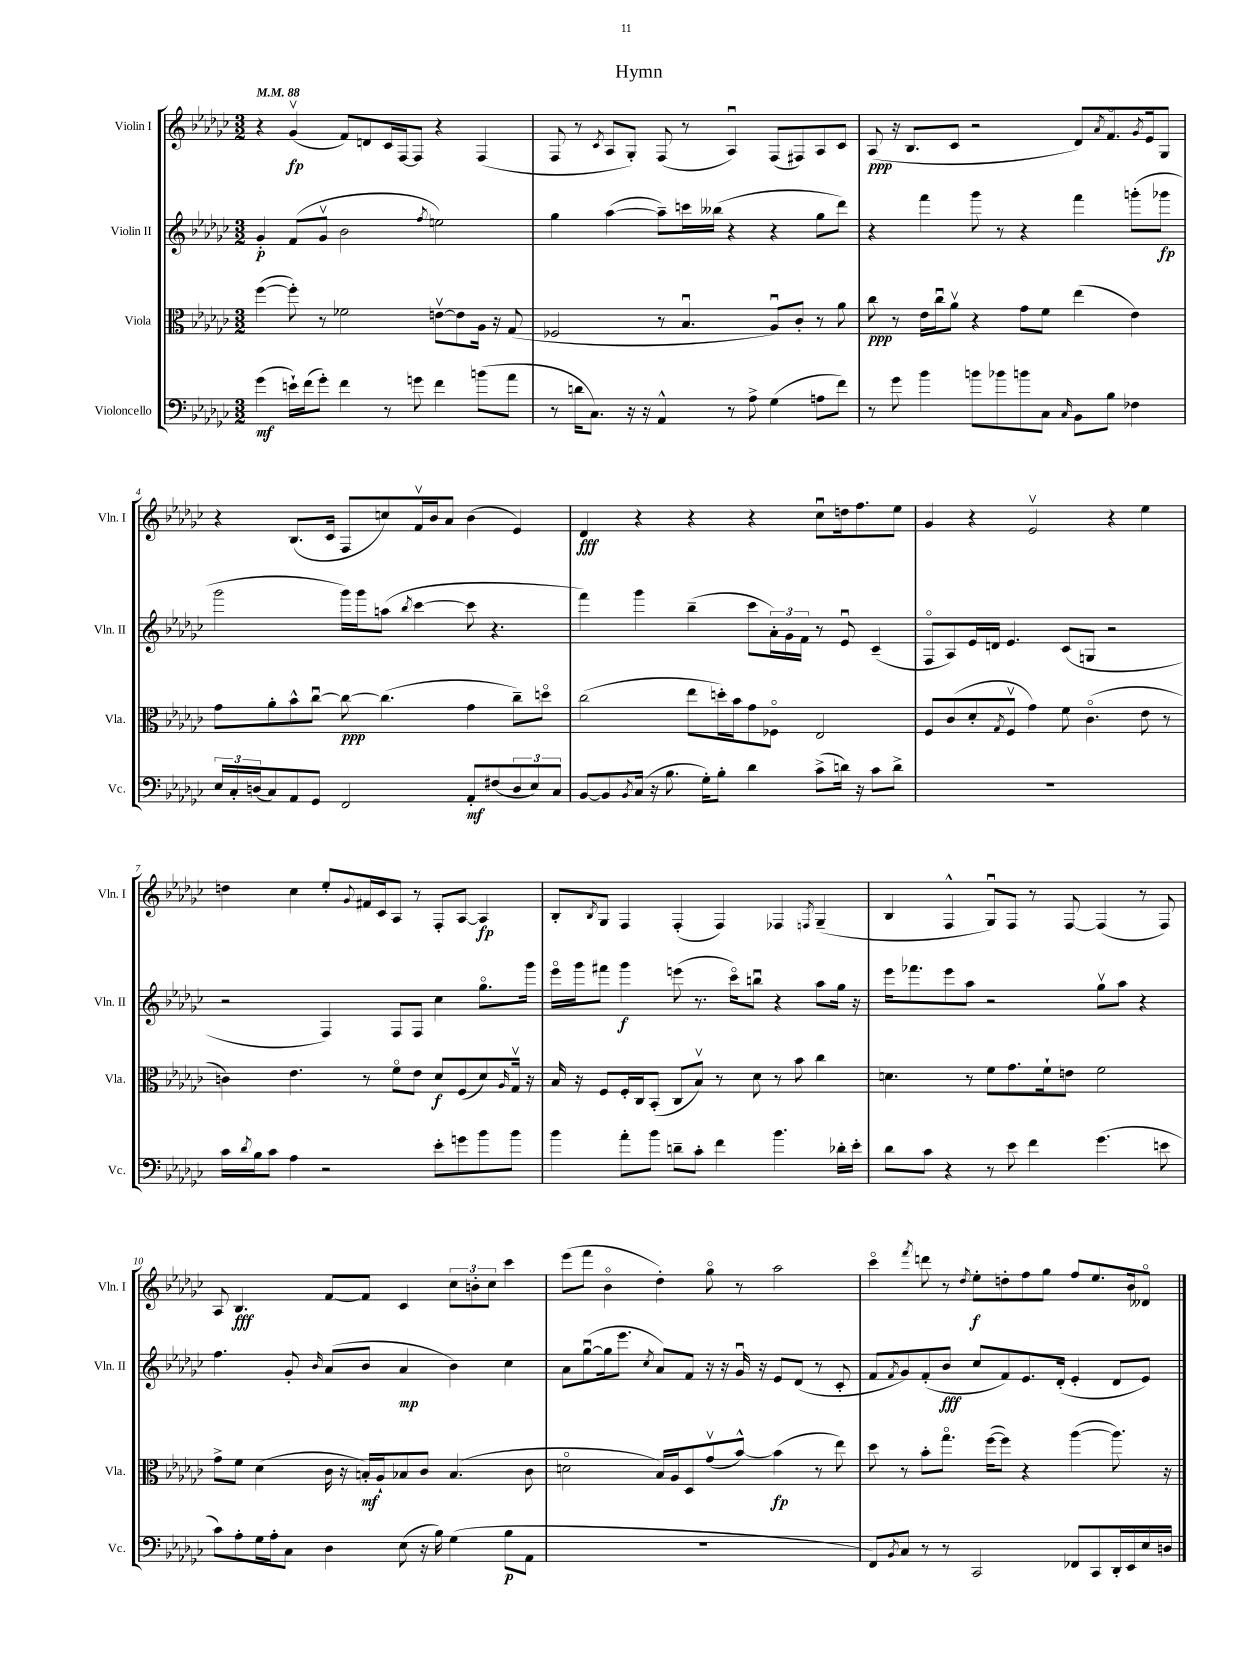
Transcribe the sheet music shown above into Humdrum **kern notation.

**kern	**kern	**kern	**kern
*staff4	*staff3	*staff2	*staff1
*clefF4	*clefC3	*clefG2	*clefG2
*k[b-e-a-d-g-c-]	*k[b-e-a-d-g-c-]	*k[b-e-a-d-g-c-]	*k[b-e-a-d-g-c-]
*M3/2	*M3/2	*M3/2	*M3/2
*MM88	*MM88	*MM88	*MM88
(4g-	([4ff	4g-'	4r
16e`)	8ff'])	(8f	(4g-v
(16f	.	.	.
8g-')	8r	8g-v	.
4f	2f-	2b-	8f)
.	.	.	8d
8r	.	.	16c-
.	.	.	[16F
8g	.	.	8F]
.	.	8qff	.
4f	[8ev	2ee)	4r
.	8e]	.	.
(8b	16A-	.	(4F
.	16r	.	.
8a-	(8G-	.	.
=	=	=	=
8r	2F-	4gg-	8F
16d	.	.	8r
8.C-)	.	.	.
.	.	.	8qc-
.	.	([4aa-	8A-
16r	.	.	8G-')
16r	.	.	.
4AA-^^	8r	8aa-~])	(8F
.	4.B-u	16ccc	8r
.	.	(16bb--	.
8r	.	4r	4A-u)
8A-^	.	.	.
(4G-	8A-u)	4r	(8F
.	8c-'	.	8F#)
8A	8r	8gg-	8A-
8f)	8a-	8ddd-)	8c-
=	=	=	=
8r	8cc-	4r	(8A-
8g-	8r	.	16r
.	.	.	8.B-
4b-	16e-	4fff	.
.	16cc-u	.	.
.	8a-v	.	8c-
8b	4r	8ggg-	2r
8b-	.	8r	.
8b	8g-	4r	.
8C-	8f	.	.
16qqC-	.	.	.
8BB-	(4ee-	4fff	8d-)
.	.	.	8qa-
8B-	.	.	8.fo
4F-	4e-)	(8ggg'	.
.	.	.	8qg-
.	.	.	16e-
.	.	8ggg-	8G-
=	=	=	=
24E-	8g-	2ggg-	4r
24C-'	.	.	.
(24D	.	.	.
8C-)	8a-'	.	.
8AA-	8b-^^	.	(8.B-
8GG-	[8cc-u	.	.
.	.	.	16c-
2FF	8cc-_	16ggg-)	8F
.	.	16ggg-	.
.	(4.cc-]	(8aa	8cc)
.	.	8qbb-	.
.	.	[4ccc-	16fv
.	.	.	16b-
.	.	.	8a-
8AA-'	4g-	8ccc-]	(4b-
(8F#	.	4.r	.
12D	8cc-~)	.	4e-)
12E-)	.	.	.
.	8ddo	.	.
12C-	.	.	.
=	=	=	=
[8BB-	(2cc-	4fff)	4d-
8BB-]	.	.	.
8qBB-	.	.	.
(16C-	.	4ggg-	4r
16r	.	.	.
8.B-	.	.	.
.	8ee-	(4bb-~	4r
16G-')	.	.	.
8B-'	16dd')	.	.
.	16b-	.	.
4d-	8g-	8ccc-	4r
.	8F-o	24a-')	.
.	.	24g-	.
.	.	24f	.
(8c-^	2E-	8r	8cc-u
16d)	.	8e-u	16dd
16r	.	.	8.ff
8c-	.	(4c-~	.
8d^	.	.	8ee-
=	=	=	=
1.r	8F	8Fo	4g-
.	(8c-	8A-)	.
.	8d-'	16e-	4r
.	.	16d	.
.	8qG-	.	.
.	8Fv	4.e-	.
.	4g-)	.	2e-v
.	8f	(8c-	.
.	(4.c-o	8G	.
.	.	2r	4r
.	8e-	.	4ee-
.	8r	.	.
=	=	=	=
16c-	4c)	2r	4dd
8qd-	.	.	.
16B-	.	.	.
8c-	.	.	.
4A-	4.e-	.	4cc-
2r	.	4F)	8ee-'
.	.	.	8qqg-
.	8r	.	16f#
.	.	.	16c-
.	8fo	8F	8A-
.	8e-	8F	8r
8e-'	8d-	4cc-	8F'
8g	(8F	.	[8A-
8b-	8d-)	8.gg-o	4A-]
.	16qqA-	.	.
8b-	16G-v	.	.
.	16r	16ggg-	.
=	=	=	=
4b-	16B-	16eee-o	8B-'
.	16r	16ggg-	.
.	.	.	8qB-
.	8F	8fff#	8G-
8a-'	16F'	4ggg-	4F
.	16C-	.	.
8b-	(8BB-'	.	.
8d~	8C-	(8eee	(4F'
8c-'	8B-v)	8.r	.
4f	8r	.	4F)
.	.	16ccc-o)	.
.	8d-	8bbu	.
4.b-	8r	4r	4F-
.	8b-	.	.
.	.	.	8qF
.	4cc-	8aa-	(4G-~
16d-'	.	16gg-	.
16e-'	.	16r	.
=	=	=	=
8d-	4.d	16eee-	4B-
.	.	8.fff-	.
8c-	.	.	.
4r	.	8eee-	4F^^
.	8r	8aa-	.
8r	8f	2r	8G-u)
8e-	8.g-	.	8F
4f	.	.	8r
.	16f`	.	.
.	8e	.	[8F
(4.g-	2f	8gg-v	(4F]
.	.	8aa-	.
.	.	4r	8r
8e	.	.	8F)
=	=	=	=
8c-)	8g-^	4.ff	8A-
8A-'	8f	.	4.B-
16G-	(4d-	.	.
16A-'	.	.	.
8C-	.	8g-'	.
.	.	16qqb-	.
4D-	16c-	(8a-	[8f
.	16r	.	.
.	16B')	8b-	8f]
.	16A-`	.	.
(8E-	8B-	4a-	4c-
16r	8c-	.	.
16B-)	.	.	.
(4G-	(4.B-	4b-)	12cc-
.	.	.	12b'
.	.	.	12cc-
8B-	.	4cc-	4ccc-
8AA-	8c-	.	.
=	=	=	=
1.r	2do	8a-	(8eee-
.	.	([8gg-u	8fff
.	.	16gg-]	4b-o
.	.	8.eee-	.
.	.	8qcc-	.
.	16B-)	8a-)	4dd-')
.	16A-	.	.
.	8D-	8f	.
.	(8g-v	16r	8gg-o
.	.	16r	.
.	[8b-^^)	16g-u	8r
.	.	16r	.
.	(4b-]	8e-	2aa-
.	.	(8d-	.
.	8r	8r	.
.	8ee-)	8c-'	.
=	=	=	=
8FF)	8dd-	8f	4ccc-o
8qBB-	.	8qf	.
8C-	8r	8g-)	.
.	.	.	8qfff
8r	8b-'	(8f'	8ddd
8r	8.gg-o	8b-	8r
.	.	.	8qdd-
2CC-	.	8cc-	8ee-'
.	([16ff	.	.
.	8ff])	8f)	8dd'
.	4r	8.e-	8ff
.	.	.	8gg-
.	.	(16d-'	.
8FF-	([4aa-	4e-'	8ff
8CC-	.	.	8.ee-
16DD-'	8.aa-])	8d-	.
16EE-	.	.	16b-
16E-	.	8e-)	8d--o
16D	16r	.	.
==	==	==	==
*-	*-	*-	*-
